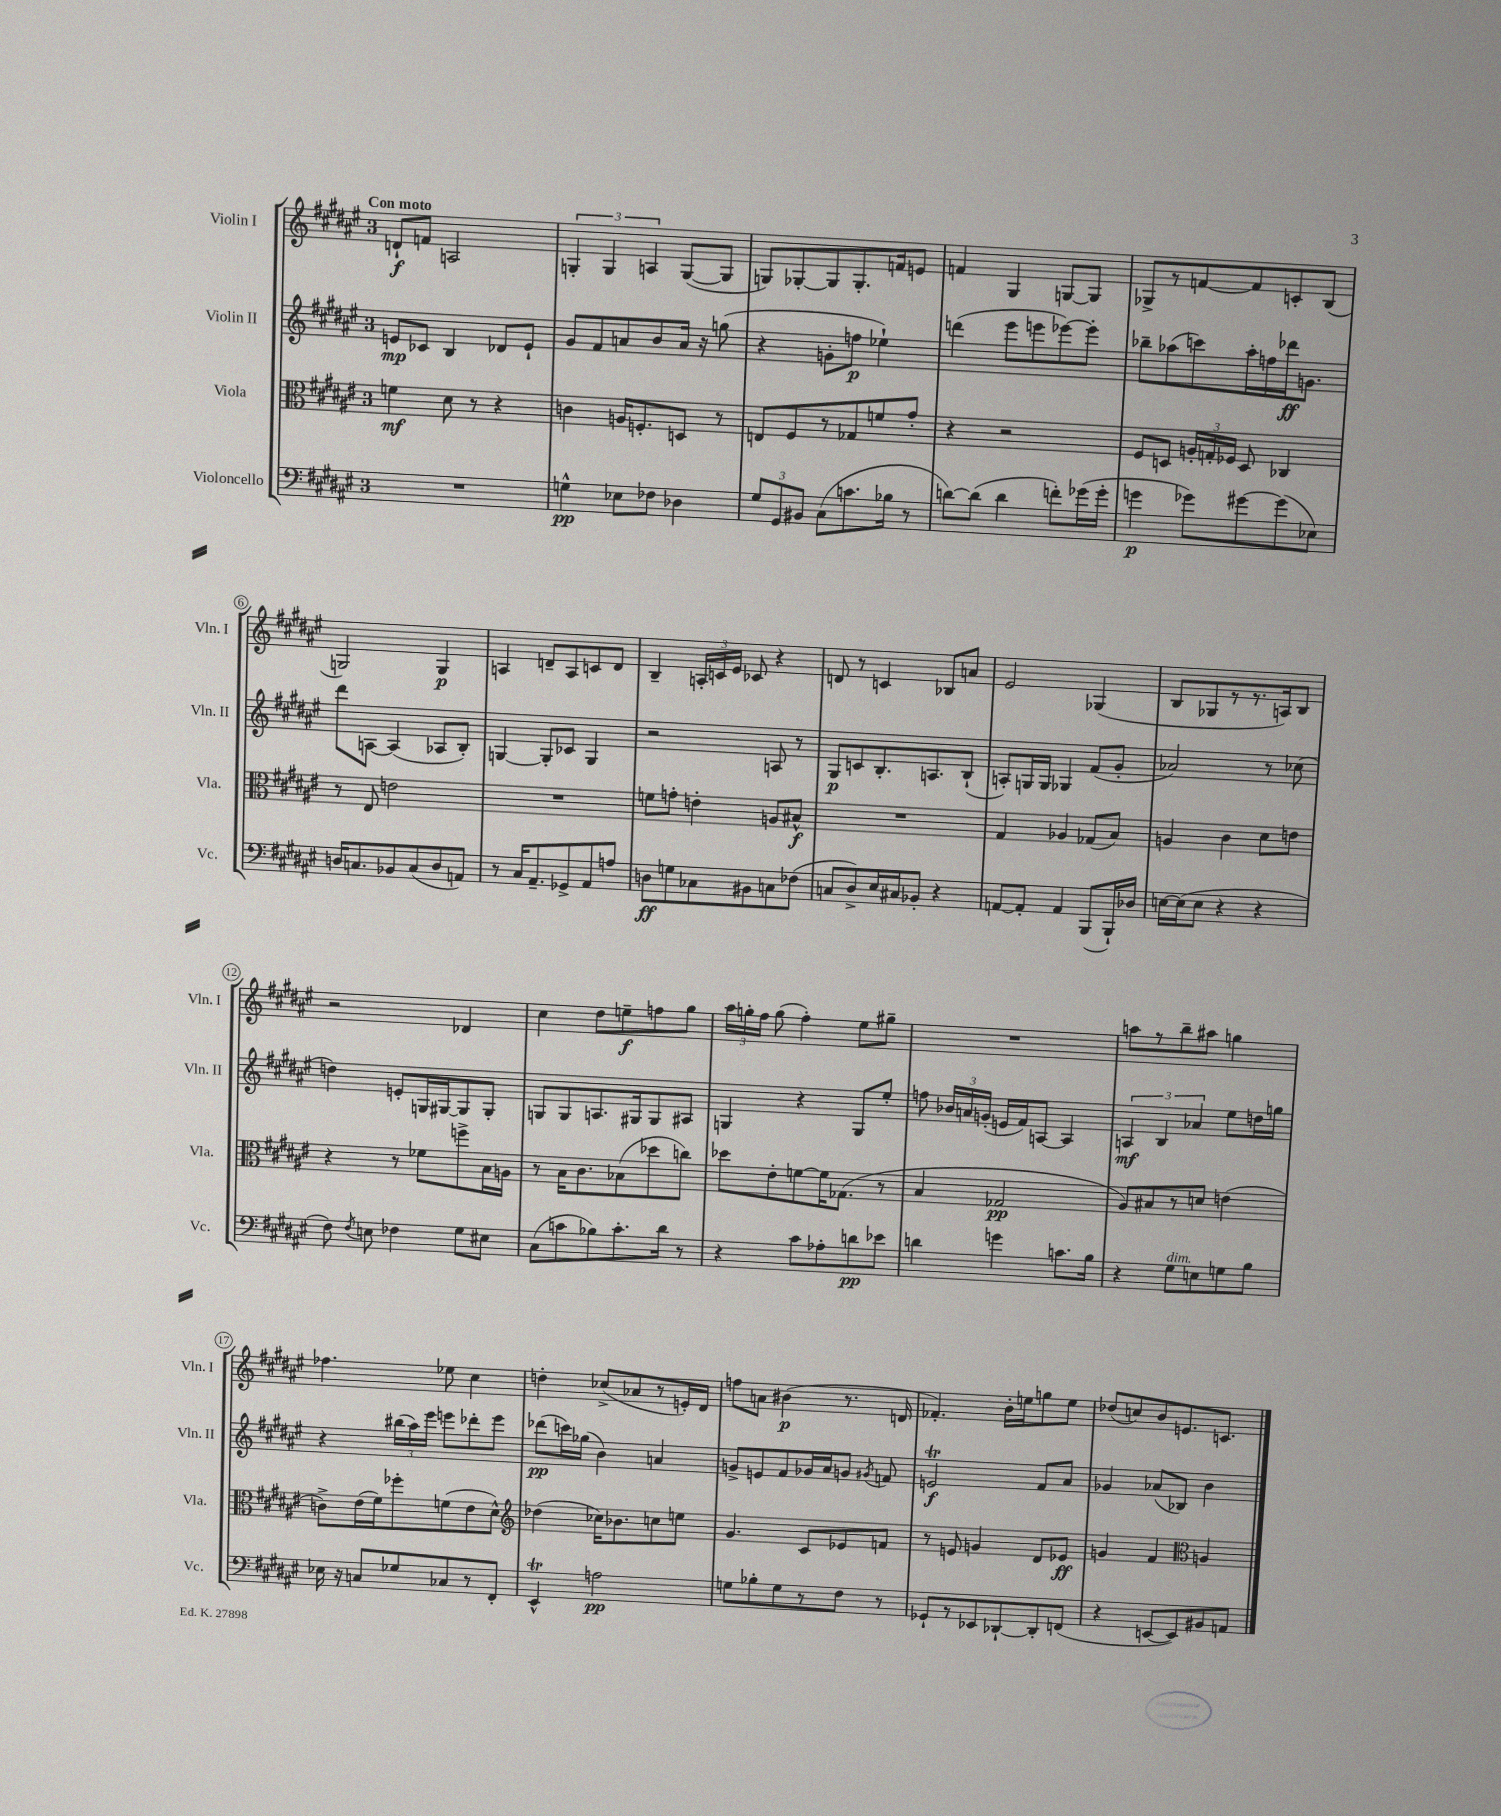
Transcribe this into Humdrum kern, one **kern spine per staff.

**kern	**dynam	**kern	**dynam	**kern	**dynam	**kern	**dynam
*part4	*part4	*part3	*part3	*part2	*part2	*part1	*part1
*staff4	*staff4	*staff3	*staff3	*staff2	*staff2	*staff1	*staff1
*I"Violoncello	*	*I"Viola	*	*I"Violin II	*	*I"Violin I	*
*I'Vc.	*	*I'Vla.	*	*I'Vln. II	*	*I'Vln. I	*
*clefF4	*	*clefC3	*	*clefG2	*	*clefG2	*
*k[f#c#g#d#a#e#]	*	*k[f#c#g#d#a#e#]	*	*k[f#c#g#d#a#e#]	*	*k[f#c#g#d#a#e#]	*
*M3/4	*	*M3/4	*	*M3/4	*	*M3/4	*
=1	=1	=1	=1	=1	=1	=1	=1
!	!	!	!	!	!	!LO:TX:a:B:t=Con moto	!
2.r	.	4fn\	mf	8en/L	mp	8dn`/L	f
.	.	.	.	8c-X/J	.	8fn/J	.
.	.	8d#\	.	4B/	.	2An/	.
.	.	8r	.	.	.	.	.
.	.	4r	.	8d-X/L	.	.	.
.	.	.	.	8e`/J	.	.	.
=2	=2	=2	=2	=2	=2	=2	=2
4Gn^^\	pp	4cn\	.	8g#/L	.	6Gn'/	.
.	.	.	.	8f#/	.	.	.
.	.	.	.	.	.	6G/	.
8E-X\L	.	16An/KL	.	8an/	.	.	.
.	.	8.Fn'/	.	.	.	.	.
.	.	.	.	.	.	6An/	.
8F-X\J	.	.	.	8b/	.	.	.
4D-X\	.	8Dn/J	.	16a/Jk	.	([8G/L	.
.	.	.	.	16r	.	.	.
.	.	8r	.	(8ggn\	.	8G/J]	.
=3	=3	=3	=3	=3	=3	=3	=3
12G#/L	.	8En/L	.	4r	.	8Gn/L)	.
12GG#/	.	.	.	.	.	.	.
.	.	8F#/	.	.	.	[8G-X'/	.
12BB#X/J	.	.	.	.	.	.	.
(8C#\L	.	8r	.	8gn'\L	.	8G-/]	.
8.cn\	.	8G-X/	.	8ffn\J	p	8.G-'/	.
.	.	8fn/	.	4ee-X`\)	.	.	.
16B-X\Jk	.	.	.	.	.	16fn/k	.
8r	.	8g#'/J	.	.	.	8en/J	.
=4	=4	=4	=4	=4	=4	=4	=4
[8dn\L)	.	4r	.	(4dddn\	.	4fn/	.
(8d\J]	.	.	.	.	.	.	.
4d\	.	2r	.	8eee#\L	.	4G#/	.
.	.	.	.	8eeen\	.	.	.
8fn'\L)	.	.	.	[8eee-X\)	.	[8Gn/L	.
(16g-X\L	.	.	.	8eee-'\J]	.	8G/J]	.
16g-'\JJ	.	.	.	.	.	.	.
=5	=5	=5	=5	=5	=5	=5	=5
4gn\	p	8F#/L	.	8bb-X~\L	.	8G-X^/L	.
.	.	8Dn/J	.	(8aa-X\	.	8r	.
8g-X\L)	.	24An'/LL	.	8cccn\)	.	[8fn/	.
.	.	24Gn'/	.	.	.	.	.
.	.	24F-X/JJ	.	.	.	.	.
[8g#X\	.	8D/	.	16aa-'\L	.	8f/]	.
.	.	.	.	16ffn\	.	.	.
(8g#\]	.	4C-X/	.	16ddd-X\J	ff	8cn'/	.
.	.	.	.	8.gn\J	.	.	.
8E-X\J)	.	.	.	.	.	(8B/J	.
!!LO:LB:g=z
=6	=6	=6	=6	=6	=6	=6	=6
16Dn/KL	.	8r	.	8ddd#\L	.	2Gn/)	.
8.Cn/	.	.	.	.	.	.	.
.	.	8E#/	.	[8An\J	.	.	.
8BB-X/	.	2en\	.	(4A/]	.	.	.
(8C/	.	.	.	.	.	.	.
8D/	.	.	.	8A-X/L	.	4G/	p
8AAn/J)	.	.	.	8B'/J)	.	.	.
=7	=7	=7	=7	=7	=7	=7	=7
8r	.	2.r	.	[4Gn/	.	4An/	.
16C#/KL	.	.	.	.	.	.	.
8.AA#~/	.	.	.	.	.	.	.
.	.	.	.	8G'/L]	.	8dn~/L	.
8GG-X^/	.	.	.	8c-X/J	.	8A/	.
8AA#/	.	.	.	4G/	.	8cn/	.
8An/J	.	.	.	.	.	8d/J	.
=8	=8	=8	=8	=8	=8	=8	=8
8Dn\L	ff	8fn\L	.	2r	.	4B~/	.
8Gn\	.	8gn'\J	.	.	.	.	.
8C-X\	.	4en'\	.	.	.	24An'/LL	.
.	.	.	.	.	.	24cn/	.
.	.	.	.	.	.	24e#/JJ	.
8BB#X\	.	.	.	.	.	8c-X/	.
8Cn\	.	8An/L	.	8An/	.	4r	.
(8F-X\J	.	8B#X^^/J	f	8r	.	.	.
=9	=9	=9	=9	=9	=9	=9	=9
8Cn/L	.	2.r	.	8G#/L	p	8dn/	.
8D#^/)	.	.	.	8cn/	.	8r	.
16E#/L	.	.	.	8.B'/	.	4cn/	.
16C#X/J	.	.	.	.	.	.	.
8BB-X'/J	.	.	.	.	.	.	.
.	.	.	.	8.An/	.	.	.
4r	.	.	.	.	.	8B-X/L	.
.	.	.	.	(8B`/J	.	8an/J	.
=10	=10	=10	=10	=10	=10	=10	=10
[8AAn/L	.	4G#/	.	8An'/L)	.	2e#/	.
8AA'/J]	.	.	.	16Gn/L	.	.	.
.	.	.	.	16G/JJ	.	.	.
4AA/	.	4A-X/	.	4G-X/	.	.	.
(8BBB/L	.	(8G-X/L	.	(8f#/L	.	(4G-X/	.
16BBB`/L)	.	8B/J)	.	8g#'/J	.	.	.
16D-X/JJ	.	.	.	.	.	.	.
=11	=11	=11	=11	=11	=11	=11	=11
[16En\LL	.	4An/	.	2a-X/)	.	8B/L	.
(16E\J]	.	.	.	.	.	.	.
8E\J	.	.	.	.	.	8G-X/	.
4r	.	4c#\	.	.	.	8r	.
.	.	.	.	.	.	8.r	.
4r	.	8d#\L	.	8r	.	.	.
.	.	.	.	.	.	16An/k)	.
.	.	8en\J	.	(8cc-X\	.	8B/J	.
!!LO:LB:g=z
=12	=12	=12	=12	=12	=12	=12	=12
8F#\)	.	4r	.	4ddn\)	.	2r	.
8qF#/	.	.	.	.	.	.	.
8En\	.	.	.	.	.	.	.
4F-X\	.	8r	.	8en'/L	.	.	.
.	.	8f-X\L	.	16Gn/L	.	.	.
.	.	.	.	[16G#X/J	.	.	.
8G#\L	.	8ffn^\	.	8G#/]	.	4d-X/	.
8E#X\J	.	16B\L	.	8G#'/J	.	.	.
.	.	16An\JJ	.	.	.	.	.
=13	=13	=13	=13	=13	=13	=13	=13
(8C#\L	.	8r	.	8Gn/L	.	4cc#\	.
8cn\	.	16B\KL	.	8G/	.	.	.
.	.	8.c#\	.	.	.	.	.
8B-X\)	.	.	.	8.An/	.	8dd#\L	.
8.c'\	.	(8B-X\	.	.	.	8een~\	f
.	.	.	.	16G#X/k	.	.	.
.	.	8dd-X\	.	8G#/	.	8ffn\	.
16d#\Jk	.	.	.	.	.	.	.
8r	.	8ccn\J)	.	8A#X/J	.	8gg#\J	.
=14	=14	=14	=14	=14	=14	=14	=14
4r	.	8dd-X\L	.	4Gn/	.	24aa#\LL	.
.	.	.	.	.	.	24ggn'\	.
.	.	.	.	.	.	24ff#\JJ	.
.	.	8e#'\	.	.	.	(8gg\	.
8c#\L	.	[8fn\	.	4r	.	4ff#'\)	.
8A-X'\	.	16f\K]	.	.	.	.	.
.	.	(8.G-X\J	.	.	.	.	.
8dn\	pp	.	.	8G/L	.	8ee#\L	.
8e-X\J	.	8r	.	8ee#'/J	.	8gg#X~\J	.
=15	=15	=15	=15	=15	=15	=15	=15
4dn\	.	4B/	.	8ffn\	.	2.r	.
.	.	.	.	24b-X/LL	.	.	.
.	.	.	.	24an/	.	.	.
.	.	.	.	(24gn'/JJ	.	.	.
4gn\	.	2G-X/	pp	16en/LL	.	.	.
.	.	.	.	16f#/J)	.	.	.
.	.	.	.	[8An/J	.	.	.
8.cn\L	.	.	.	4A/]	.	.	.
16B\Jk	.	.	.	.	.	.	.
=16	=16	=16	=16	=16	=16	=16	=16
4r	.	8A#/L)	.	6An/	mf	8aan\L	.
.	.	8B#X/	.	.	.	8r	.
.	.	.	.	6B/	.	.	.
!LO:TX:a:i:t=dim.	!	!	!	!	!	!	!
8G#\L	.	8r	.	.	.	8bb~\	.
.	.	.	.	6a-X/	.	.	.
8En\	.	8dn/J	.	.	.	8aa#X\J	.
8Gn\	.	(4en\	.	8ee#\L	.	4ggn\	.
8B\J	.	.	.	16ddn\L	.	.	.
.	.	.	.	16ggn\JJ	.	.	.
!!LO:LB:g=z
=17	=17	=17	=17	=17	=17	=17	=17
16E-X\	.	8cn^\L)	.	4r	.	4.ff-X\	.
16r	.	.	.	.	.	.	.
8Cn/L	.	(16e#\L	.	.	.	.	.
.	.	16f#\J)	.	.	.	.	.
8G-X/	.	8ff-X'\	.	(24bb#X\LL	.	.	.
.	.	.	.	24aa#\)	.	.	.
.	.	.	.	24eee#\JJ	.	.	.
8C-X/	.	(8fn\	.	8eeen\L	.	8ee-X\	.
8r	.	8e#\	.	8ddd-X'\	.	4cc#\	.
8FF#'/J	.	8d#^^\J)	.	8eee\J	.	.	.
=18	=18	=18	=18	=18	=18	=18	=18
*	*	*clefG2	*	*	*	*	*
4EE#t^^/	.	(4dd-X\	.	(8ddd-X\L	pp	4ddn'\	.
.	.	.	.	16cccn\L)	.	.	.
.	.	.	.	(16gg-X\JJ	.	.	.
2An\	pp	16cc-X\KL)	.	4b\)	.	(8cc-X^/L	.
.	.	8.b-X\	.	.	.	.	.
.	.	.	.	.	.	8a-X/	.
.	.	8ccn\	.	4an/	.	8r	.
.	.	8een\J	.	.	.	16en'/L)	.
.	.	.	.	.	.	16d#/JJ	.
=19	=19	=19	=19	=19	=19	=19	=19
8Gn\L	.	4.g#/	.	8gn^/L	.	8ffn\L	.
8B-X'\	.	.	.	8en/	.	8an\J	.
8G\	.	.	.	8f#/	.	(4b#X\	p
8r	.	8c#/L	.	16g-X/L	.	.	.
.	.	.	.	16a#/J	.	.	.
8F#\J	.	8e-X/	.	8gn/J	.	8.r	.
.	.	.	.	8qg#X/	.	.	.
8r	.	8fn/J	.	8fn/	.	.	.
.	.	.	.	.	.	16dn/	.
=20	=20	=20	=20	=20	=20	=20	=20
8GG-X`/L	.	8r	.	2enT/	f	4.f-X'/)	.
8r	.	8en/	.	.	.	.	.
8EE-X/	.	4gn/	.	.	.	.	.
[8DD-X`/	.	.	.	.	.	16b'\LL	.
.	.	.	.	.	.	16een\J	.
8DD-'/]	.	8d#/L	.	8f#/L	.	8ggn\	.
(8FFn/J	.	8e-X/J	ff	8a#/J	.	8ee\J	.
=21	=21	=21	=21	=21	=21	=21	=21
4r	.	4gn/	.	4g-X/	.	(8dd-X/L	.
.	.	.	.	.	.	8ccn/)	.
[8EEn/L	.	4f#/	.	(8a-X/L	.	8b/	.
8EE/])	.	.	.	8B-X/J)	.	8.en/	.
*	*	*clefC3	*	*	*	*	*
8BB#X/	.	4An/	.	4b\	.	.	.
.	.	.	.	.	.	8.cn/J	.
8AAn/J	.	.	.	.	.	.	.
==	==	==	==	==	==	==	==
*-	*-	*-	*-	*-	*-	*-	*-
